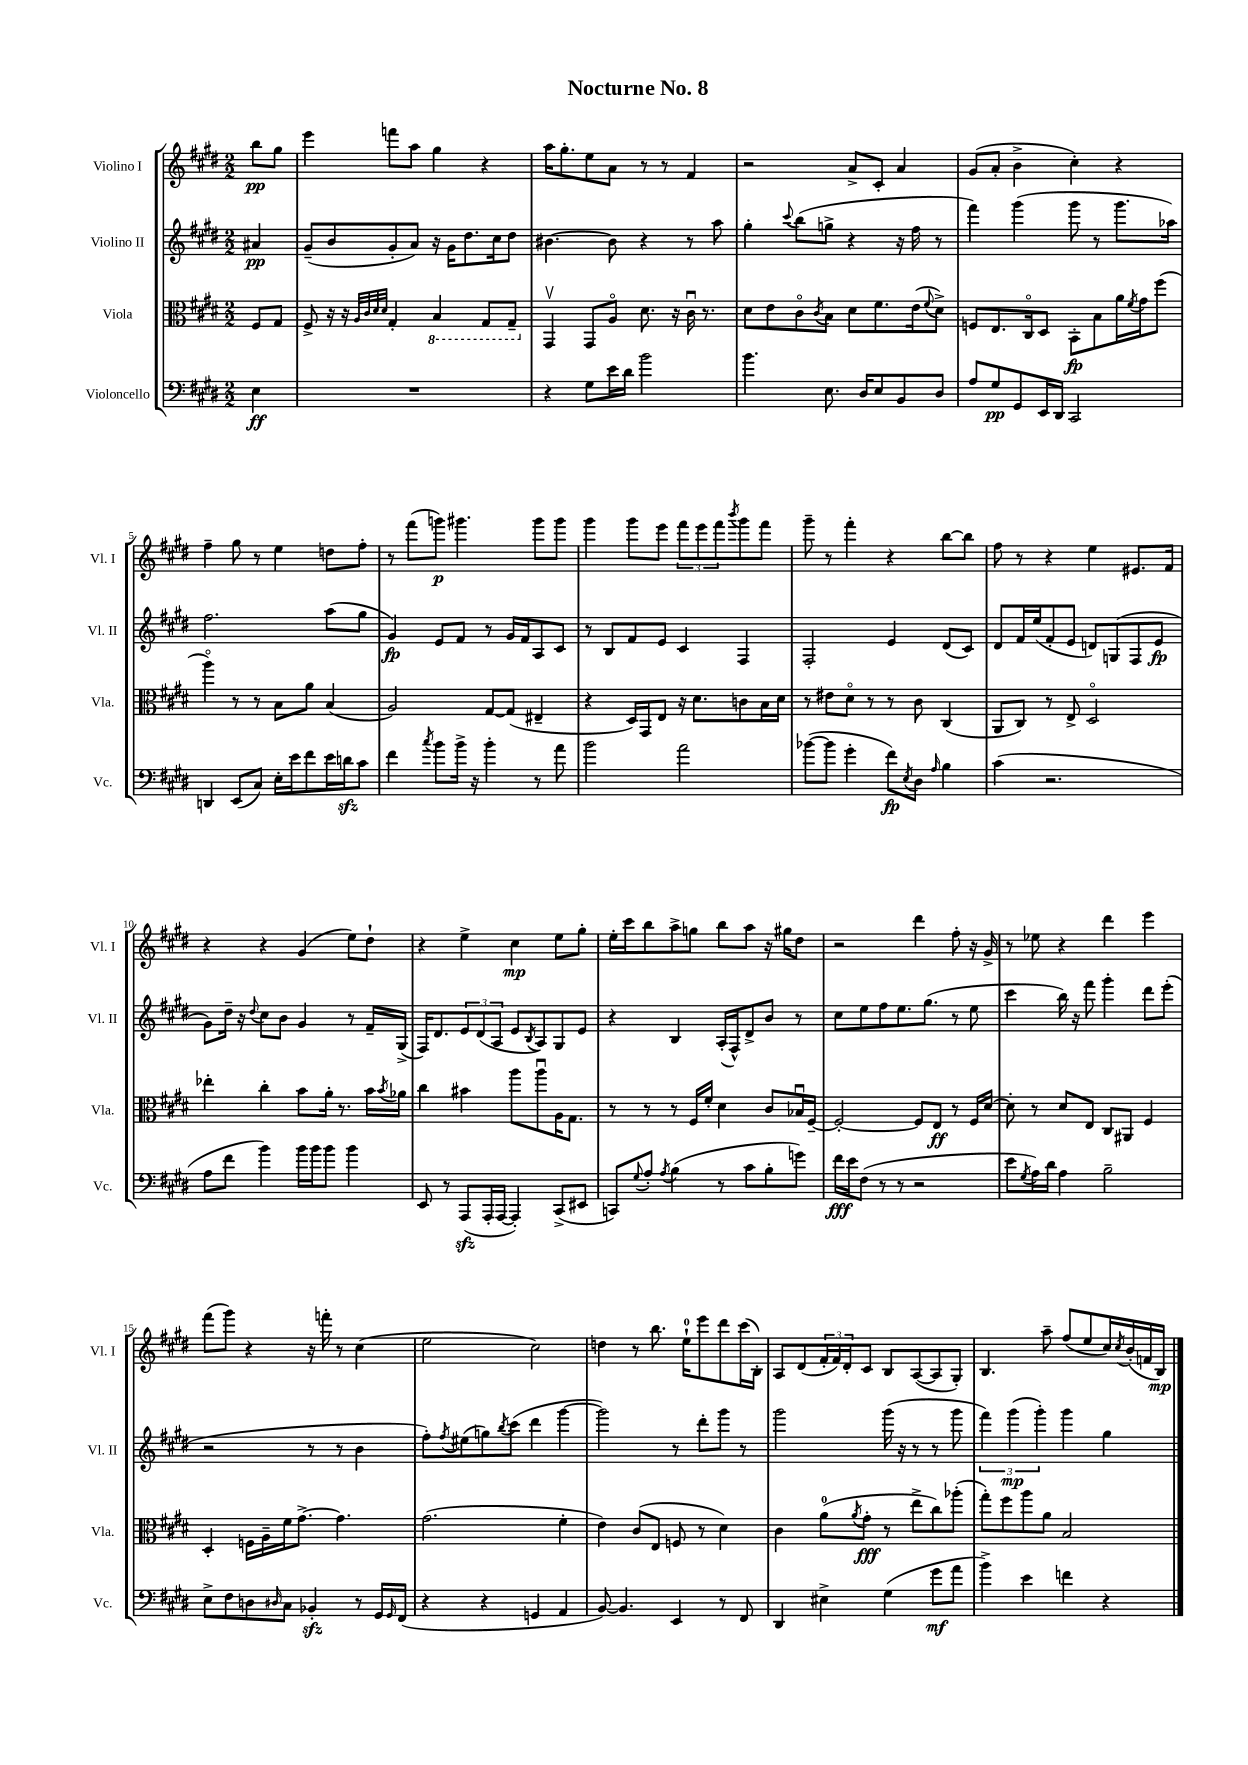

**kern	**kern	**kern	**kern
*staff4	*staff3	*staff2	*staff1
*clefF4	*clefC3	*clefG2	*clefG2
*k[f#c#g#d#]	*k[f#c#g#d#]	*k[f#c#g#d#]	*k[f#c#g#d#]
*M2/2	*M2/2	*M2/2	*M2/2
4E	8F#	4a#	8bb
.	8G#	.	8gg#
=	=	=	=
1r	8F#^	(8g#~	4eee
.	16r	8b	.
.	16r	.	.
.	32qqA	.	.
.	32qqc#	.	.
.	32qqd#	.	.
.	32qqd#	.	.
.	4G#'	8g#'	8fff
.	.	8a)	8aa
.	4BB	16r	4gg#
.	.	16g#	.
.	.	8.dd#	.
.	8GG#	.	4r
.	.	16cc#	.
.	8GG#~	8dd#	.
=	=	=	=
4r	4GG#v	[4.b#	16aa
.	.	.	8.gg#'
8G#	8GG#	.	8ee
16e	8Ao	8b#]	8a
16d#	.	.	.
2b	8.d#	4r	8r
.	.	.	8r
.	16r	.	.
.	16c#u	8r	4f#
.	8.r	.	.
.	.	8aa	.
=	=	=	=
4.b	8d#	4gg#'	2r
.	8e	.	.
.	.	8qqccc#	.
.	8c#o	(8bb	.
.	8qc#	.	.
8.E	8B	8gg^	.
.	8d#	4r	8a^
16D#	.	.	.
8E	8.f#	.	8c#'
8BB	.	16r	4a
.	(16e	16ff#	.
.	8qqf#	.	.
8D#	8d#^)	8r	.
=	=	=	=
8A	8F	4fff#)	(8g#
8G#	8.E	.	8a'
8GG#	.	(4ggg#	4b^
.	16C#o	.	.
16EE	8D#	.	.
16DD#	.	.	.
2CC#	8BB'	8ggg#	4cc#')
.	8B	8r	.
.	16a	8.ggg#	4r
.	8qf#	.	.
.	16g#	.	.
.	(8ff#	.	.
.	.	16aa-)	.
=	=	=	=
4DD	4aao)	2.ff#	4ff#~
(8EE	8r	.	8gg#
8C#)	8r	.	8r
16E'	8B	.	4ee
16e	.	.	.
8f#	8a	.	.
16e	(4B	(8aa	8dd
16d	.	.	.
8c#	.	8gg#	8ff#'
=	=	=	=
4f#	2A)	4g#)	8r
.	.	.	(8fff#
8qcc#	.	.	.
8b	.	8e	8ggg)
16b^	.	8f#	4.ggg#
16r	.	.	.
4b'	[8G#	8r	.
.	(8G#]	16g#	.
.	.	16f#	.
8r	4E#~	8A	8ggg#
8a	.	8c#	8ggg#
=	=	=	=
2b	4r	8r	4ggg#
.	.	8B	.
.	16D#)	8f#	8ggg#
.	16GG#	.	.
.	8E	8e	8eee
2a	16r	4c#	12fff#
.	8.d#	.	.
.	.	.	12eee
.	.	.	12fff#
.	.	.	8qbbb
.	8c	4F#	8ggg#
.	16B	.	8fff#
.	16d#	.	.
=	=	=	=
([8b-	8r	2F#'	8ggg#~
8b-]	8e#	.	8r
4g#'	8d#o	.	4fff#'
.	8r	.	.
8f#)	8r	4e	4r
8qE	.	.	.
8D#	8c#	.	.
16qqA	.	.	.
4B	(4C#	(8d#	[8bb
.	.	8c#)	8bb]
=	=	=	=
(4c#	8AA	8d#	8ff#
.	8C#)	16f#	8r
.	.	(16ee	.
2.r	8r	8f#'	4r
.	8E^	8e	.
.	2D#o	8d)	4ee
.	.	(8G	.
.	.	8F#	8.e#
.	.	8e	.
.	.	.	16f#
=	=	=	=
8A	4ee-'	8g#)	4r
8f#	.	16dd#~	.
.	.	16r	.
.	.	8qqdd#	.
4b)	4cc#'	8cc#	4r
.	.	8b	.
16b	8b	4g#	(4g#
16b	.	.	.
8b	16a'	.	.
.	8.r	.	.
4b	.	8r	8ee)
.	16b	16f#~	8dd#`
.	8qb	.	.
.	16a-	(16G#^	.
=	=	=	=
8EE	4cc#	16F#)	4r
.	.	8.d#	.
8r	.	.	.
(8AAA	4b#	12e	4ee^
.	.	(12d#	.
16AAA'	.	.	.
.	.	12A	.
[16AAA	.	.	.
4AAA'])	8aa	8e	4cc#
.	.	8qB	.
.	8aau	8A)	.
(8CC#^	16A	8G#	8ee
.	8.G#	.	.
8EE#	.	8e	8gg#'
=	=	=	=
8CC)	8r	4r	16ee'
.	.	.	16ccc#
8qqG#	.	.	.
8A'	8r	.	8bb
8qA	.	.	.
(4B	8r	4B	8aa^
.	16F#	.	8gg
.	16f#'	.	.
8r	4d#	(16A'	8bb
.	.	16F#^^)	.
8c#	.	8d#^	8aa
8B'	8c#	8b	16r
.	.	.	16gg#
8g)	16B-u	8r	8dd#
.	[16F#~	.	.
=	=	=	=
16f#	2F#'_	8cc#	2r
16e	.	.	.
(8F#	.	8ee	.
8r	.	8ff#	.
8r	.	8.ee	.
2r	8F#]	.	4ddd#
.	.	(8.gg#	.
.	8E	.	.
.	8r	8r	8ff#'
.	16F#	8ee	16r
.	[16d#	.	16g#^
=	=	=	=
8e	8d#']	4ccc#	8r
8qG#	.	.	.
16A)	8r	.	8ee-
16d#	.	.	.
4A	8d#	16bb)	4r
.	.	16r	.
.	8E	8fff#	.
2B~	8C#	4ggg#'	4ddd#
.	8AA#	.	.
.	4F#	8ddd#	4eee
.	.	(8eee'	.
=	=	=	=
8E^	4D#'	2r	(8fff#
8F#	.	.	8ggg#)
8D	16F	.	4r
.	16A~	.	.
16qqD#	.	.	.
8C#	16f#	.	.
.	[8.g#^	.	.
4BB-'	.	8r	16r
.	.	.	16fff'
.	4.g#]	8r	8r
8r	.	4b	(4cc#
16GG#	.	.	.
16qqGG#	.	.	.
(16FF#	.	.	.
=	=	=	=
4r	(2.g#	8ff#')	2ee
.	.	8qff#	.
.	.	(8ee#	.
4r	.	8gg)	.
.	.	8qbb	.
.	.	(8ccc#	.
4GG	.	4ddd#	2cc#)
4AA	4f#'	[4ggg#	.
=	=	=	=
[8BB)	4e)	2ggg#])	4dd
4.BB]	.	.	.
.	(8c#	.	8r
.	8E	.	8.bb
4EE	8F	8r	.
.	.	.	16ee`
.	8r	8ddd#'	8eee
8r	4d#)	8ggg#	8ddd#
8FF#	.	8r	(16ccc#
.	.	.	16B')
=	=	=	=
4DD#	4c#	2ggg#	8A
.	.	.	(8d#
4E#^	(8a	.	24f#'
.	.	.	24f#)
.	.	.	24d#'
.	8qa	.	.
.	8g#'	.	8c#
(4G#	8r	(16ggg#	8B
.	.	16r	.
.	8ee^	8r	([8A
8g#	8cc#)	8r	8A]
8a	(8aa-'	8ggg#	8G#')
=	=	=	=
4b^)	8gg#')	6fff#)	4.B
.	8ff#	.	.
.	.	(6ggg#	.
4e	8aa	.	.
.	.	6ggg#')	.
.	8a	.	8aa~
4f	2B	4ggg#	(8ff#
.	.	.	8ee
4r	.	4gg#	16cc#)
.	.	.	8qcc#
.	.	.	(16b'
.	.	.	16f
.	.	.	16B)
==	==	==	==
*-	*-	*-	*-
